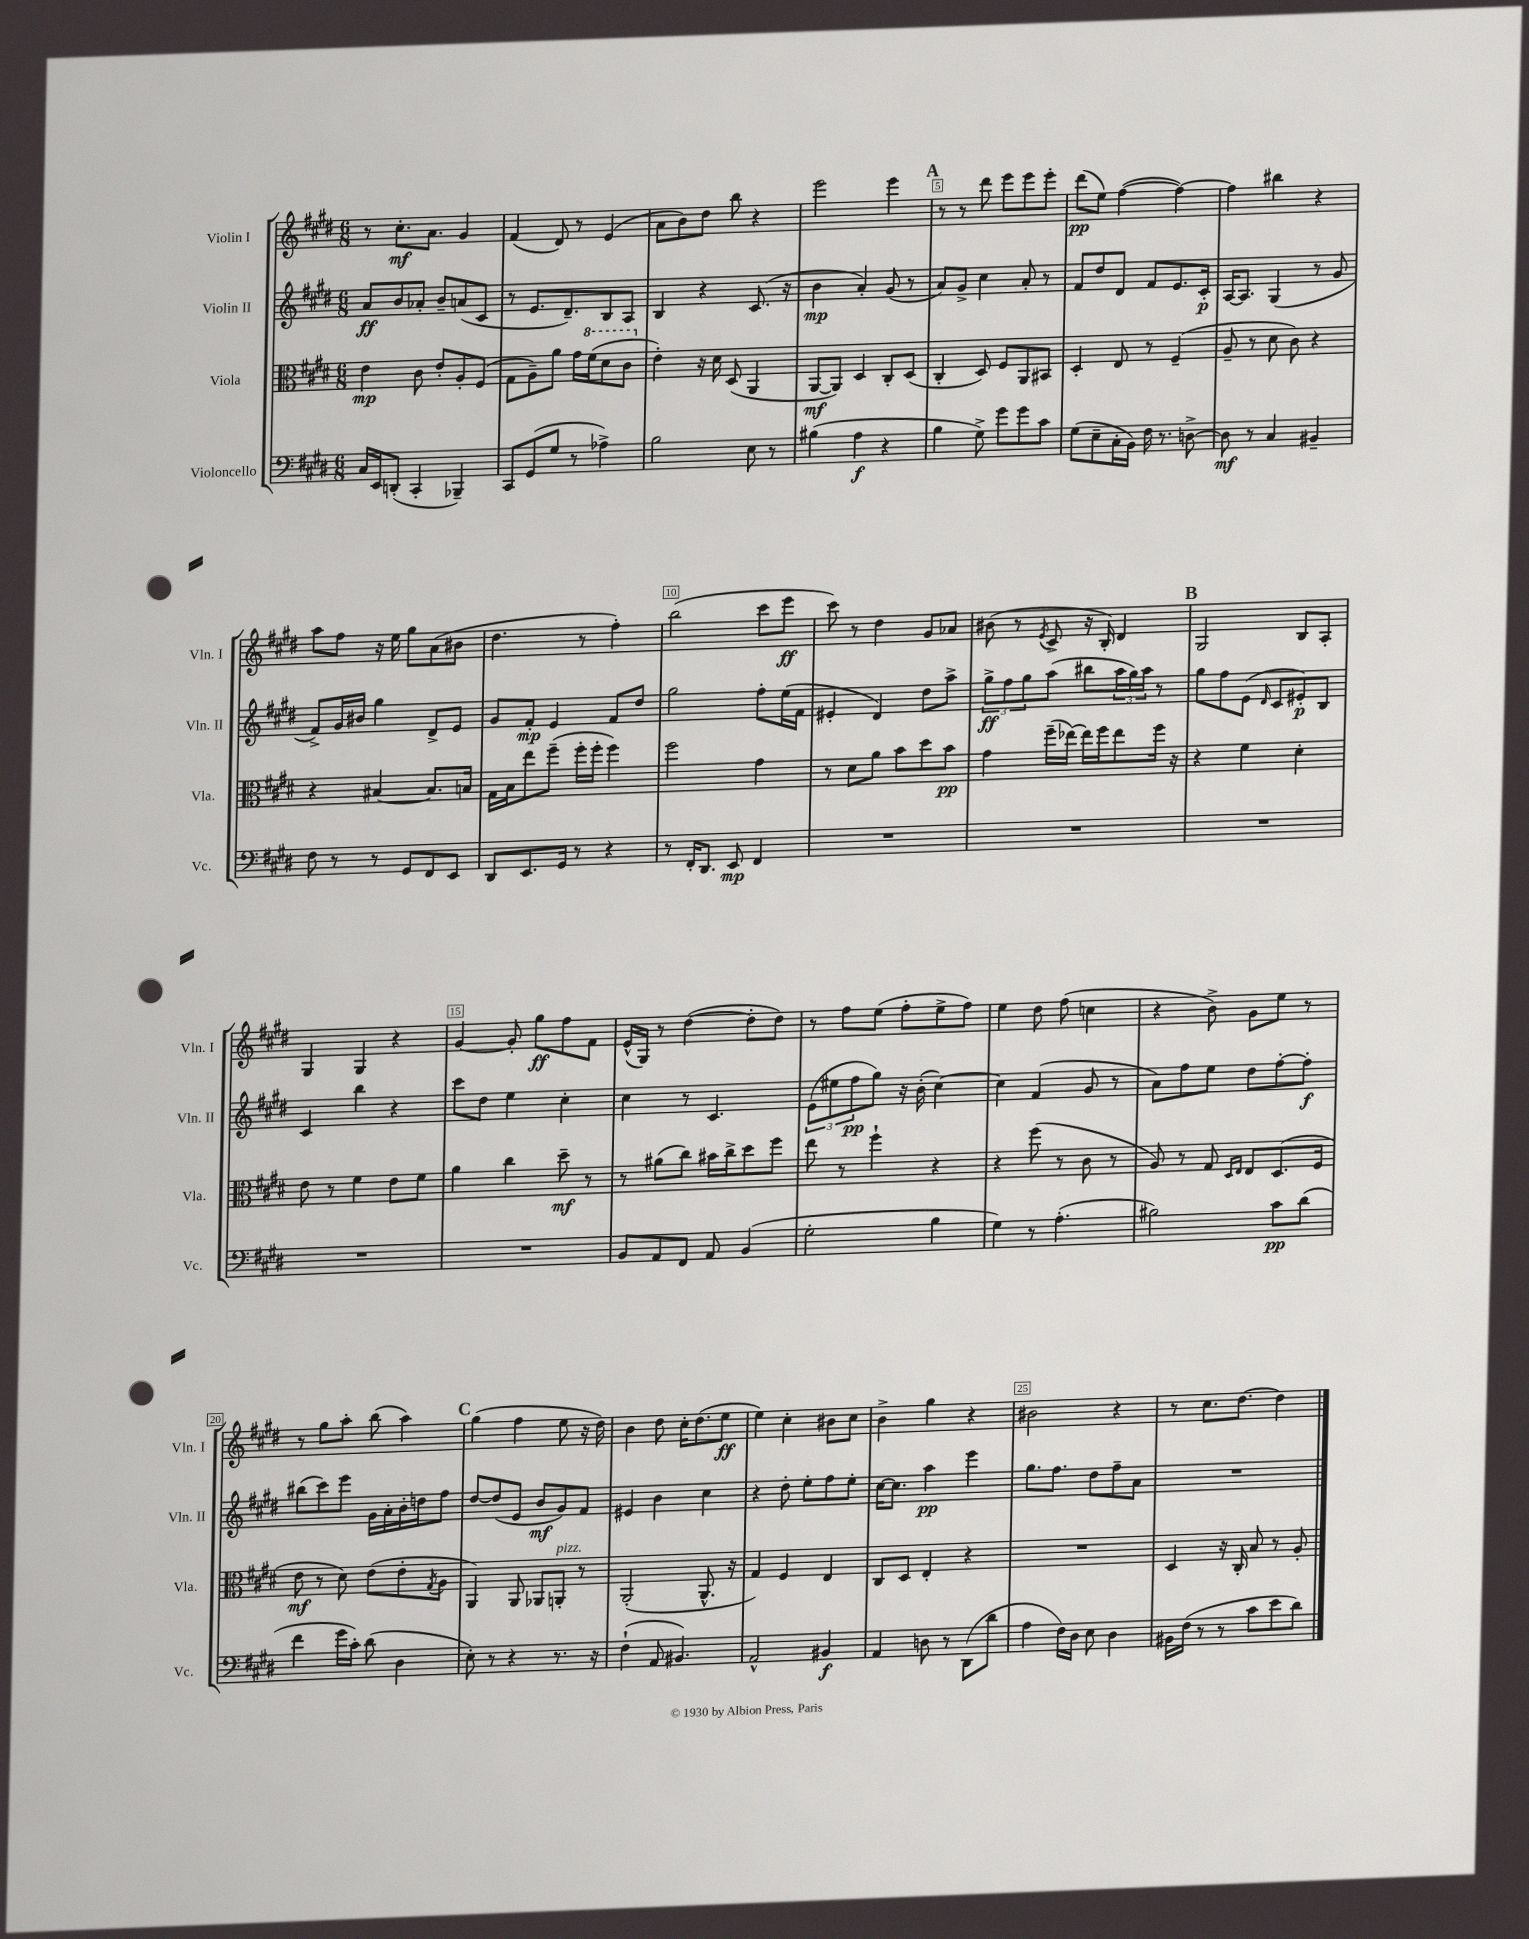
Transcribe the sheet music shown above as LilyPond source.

<<
\new StaffGroup <<
\new Staff = "s0" \with { instrumentName = "Violin I" shortInstrumentName = "Vln. I" } {
    \clef treble \key e \major \numericTimeSignature \time 6/8
    r8 cis''8.-.\mf a'8. gis'4 |
    fis'4( dis'8) r8 e'4( |
    a'8 b'8) dis''8 b''8 r4 |
    e'''2 e'''4 |
    \mark \markup { \bold "A" } r8 r8 dis'''8 e'''8 e'''8 e'''8-. |
    dis'''8\pp( e''8) fis''4~( fis''4~) |
    fis''4 bis''4 r4 |
    a''8 fis''8 r16 e''16 gis''8 a'8( bis'8 |
    dis''4. r8 fis''4-.) |
    b''2( cis'''8 e'''8\ff |
    cis'''8) r8 dis''4 gis'8 aes'8 |
    bis'8( r8 \acciaccatura { e'8 } cis'8-> r16 b16-.) dis'4 |
    \mark \markup { \bold "B" } gis2 b8 a8-. |
    gis4 gis4 r4 |
    gis'4~ gis'8-. gis''8\ff fis''8 fis'8 |
    e'16-^( gis16) r8 dis''4~( dis''8-. dis''8) |
    r8 fis''8 e''8( fis''8-. e''8-> fis''8) |
    e''4 dis''8 fis''8( c''4 |
    r4 b'8->) gis'8 e''8 r8 |
    r8 gis''8 a''8-. b''8( a''4) |
    \mark \markup { \bold "C" } gis''4( fis''4 e''8 r16 dis''16) |
    b'4 dis''8 cis''16-. dis''8.( e''8\ff |
    e''4) cis''4-. bis'8 cis''8 |
    b'4-> gis''4 r4 |
    bis'2 r4 |
    r8 cis''8. dis''8.~ dis''4 \bar "|." |
}
\new Staff = "s1" \with { instrumentName = "Violin II" shortInstrumentName = "Vln. II" } {
    \clef treble \key e \major \numericTimeSignature \time 6/8
    a'8\ff b'8 aes'8-. b'8-- a'8( cis'8 |
    r8 e'8. dis'8.--) b8 a8 |
    b4 r4 cis'8.( r16 |
    b'4\mp a'4-.) gis'8( r8 |
    \mark \markup { \bold "A" } a'8) gis'8-> cis''4 a'8-. r8 |
    fis'8 dis''8 dis'8 fis'8 e'8. cis'16-.\p |
    a16~ a8. gis4( r8 gis'8 |
    fis'8->) gis'16 bis'16 gis''4 dis'8-> e'8 |
    gis'8 fis'8-.\mp e'4 fis'8 dis''8 |
    gis''2 fis''8-. e''16( fis'16 |
    eis'4-. dis'4) dis''8 a''8-> |
    \tuplet 3/2 { gis''8->\ff fis''8 gis''8 } a''8( bis''8 \tuplet 3/2 { a''16 gis''16) a''16 } r8 |
    \mark \markup { \bold "B" } gis''8 fis''8 e'8( \grace { dis'16 } cis'8 eis'8-.\p) b8 |
    cis'4 b''4 r4 |
    cis'''8 dis''8 e''4 cis''4-. |
    cis''4 r8 cis'4. |
    \tuplet 3/2 { e'8( eis''8 fis''8\pp } gis''8) r16 b'16-.( cis''4~) |
    cis''4 fis'4( gis'8 r8 |
    a'8) fis''8 e''8 dis''8 fis''8~-. fis''8-.\f |
    bis''8( cis'''8) e'''8 gis'16 a'16-. b'16-. d''16 fis''8 |
    \mark \markup { \bold "C" } dis''8~ dis''8( e'8 b'8\mf gis'8) fis'8 |
    eis'4 b'4 cis''4 |
    r4 dis''8-. e''8-. fis''8 e''8-. |
    cis''16~ cis''8. a''4\pp e'''4 |
    gis''8. fis''8. dis''8 fis''8-- a'8 |
    R2. \bar "|." |
}
\new Staff = "s2" \with { instrumentName = "Viola" shortInstrumentName = "Vla." } {
    \clef alto \key e \major \numericTimeSignature \time 6/8
    e'4\mp cis'8 e'8-. a8-. fis8( |
    gis8 a8--) a'8 gis'16 \ottava #1 fis''16( dis''8 cis''8 \ottava #0 |
    e'4-.) r16 dis'16 dis8( a,4 |
    a,8~\mf a,8) dis4 cis8-. dis8( |
    \mark \markup { \bold "A" } cis4-. dis8) fis8 a,8 bis,8 |
    dis4-. e8 r8 fis4--( |
    a8-- r8 dis'8 cis'8) r4 |
    r4 bis4~ bis8. b16 |
    gis16 b16 e''8 fis''8--( fis''16-. fis''16-. fis''4) |
    fis''2 gis'4 |
    r8 dis'8 a'8 b'8 dis''8 b'8\pp |
    gis'4 fis''16--( ees''16~) ees''16 fis''16 ees''8 fis''16 r16 |
    \mark \markup { \bold "B" } r4 fis'4 dis'4-. |
    e'8 r8 fis'4 e'8 fis'8 |
    a'4 cis''4 dis''8--\mf r8 |
    r8 ais'8( cis''8) bis'16 cis''16-> dis''8 fis''8 |
    e''8 r8 fis''4-! r4 |
    r4 fis''8( r8 cis'8 r8 |
    a8) r8 gis8 \grace { dis16 e16 } e8 dis8.( fis16 |
    e'8\mf r8 dis'8) e'8( e'8-. \acciaccatura { gis8 } a8 |
    \mark \markup { \bold "C" } a,4) a,8 aes,8 a,8-.^\markup { \italic "pizz." } r8 |
    a,2-.( a,8.-^ r16 |
    gis4) fis4 e4 |
    cis8 dis8 e4-. r4 |
    R2. |
    dis4 r16 cis16-. b8 r8 a8-. \bar "|." |
}
\new Staff = "s3" \with { instrumentName = "Violoncello" shortInstrumentName = "Vc." } {
    \clef bass \key e \major \numericTimeSignature \time 6/8
    cis16 e,16 d,8-.( cis,4-. bes,,4--) |
    cis,8 gis,8( gis8 r8 aes4->) |
    b2 e8 r8 |
    bis4( a4\f r4 |
    \mark \markup { \bold "A" } b4 gis8->) gis'8 gis'8 cis'8 |
    gis8( e8-- cis16-. b,16) fis16 r8. d8~-> |
    d8\mf r8 cis4 bis,4-- |
    fis8 r8 r8 gis,8 fis,8 e,8 |
    dis,8 e,8. gis,16 r8 r4 |
    r8 fis,16-. dis,8. e,8\mp fis,4 |
    R2. |
    R2. |
    \mark \markup { \bold "B" } R2. |
    R2. |
    R2. |
    b,8 a,8 fis,8 a,8 b,4( |
    gis2-. b4 |
    gis4) r8 a4.-.( |
    bis2) cis'8\pp dis'8( |
    fis'4 gis'16 cis'16-.) dis'8( dis4 |
    \mark \markup { \bold "C" } e8-.) r8 r4 r8. r16 |
    fis4-!( a,8 bis,4.) |
    a,2-^ bis,4\f |
    a,4 d8 r8 dis,8( dis'8 |
    a4 fis16) dis16 e8 dis4 |
    bis,16 fis16( r8 r8 cis'8 e'8 dis'8) \bar "|." |
}
>>
>>
\layout { \context { \Score \override BarNumber.break-visibility = ##(#f #t #t) barNumberVisibility = #(every-nth-bar-number-visible 5) \override BarNumber.stencil = #(make-stencil-boxer 0.1 0.3 ly:text-interface::print) } }
